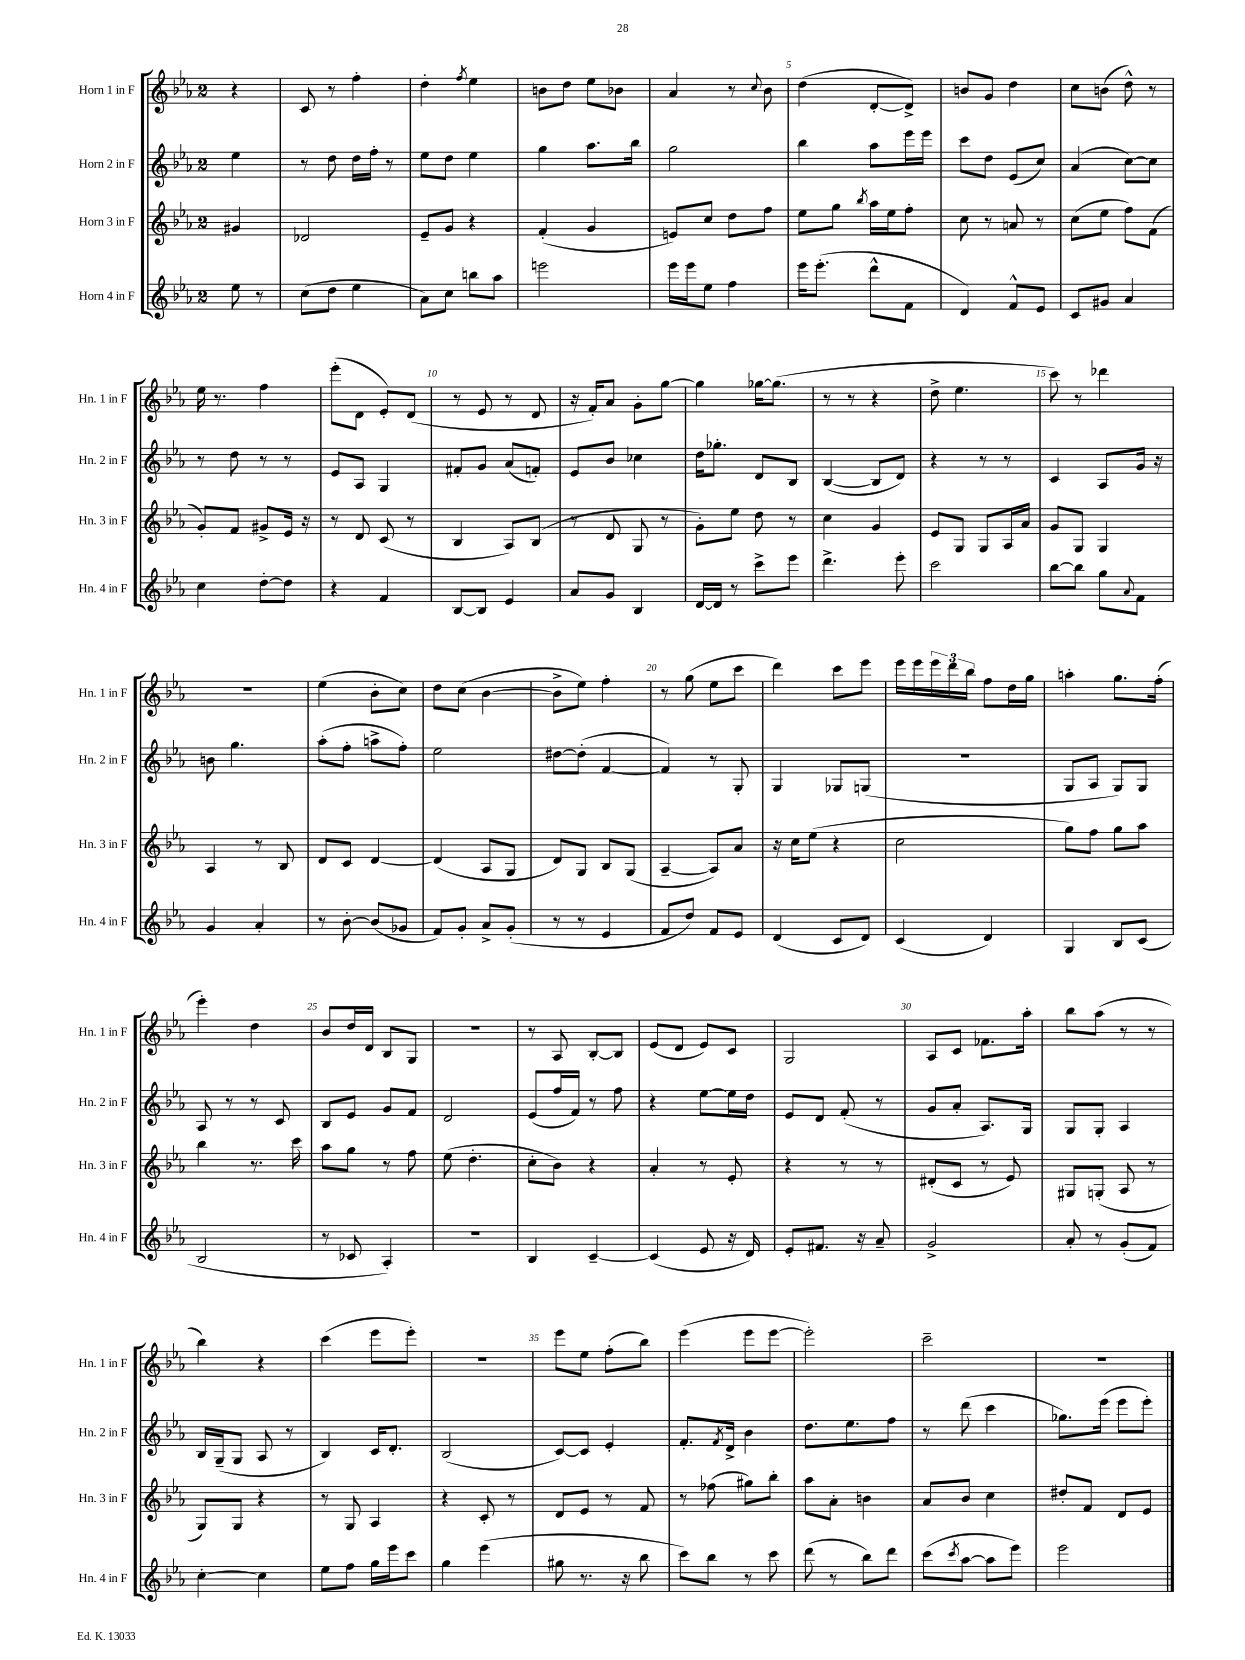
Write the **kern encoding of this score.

**kern	**kern	**kern	**kern
*staff4	*staff3	*staff2	*staff1
*clefG2	*clefG2	*clefG2	*clefG2
*k[b-e-a-]	*k[b-e-a-]	*k[b-e-a-]	*k[b-e-a-]
*M2/4	*M2/4	*M2/4	*M2/4
8ee-	4g#	4ee-	4r
8r	.	.	.
=	=	=	=
(8cc	2d-	8r	8c
8dd	.	8dd	8r
4ee-	.	16dd	4ff'
.	.	16ff'	.
.	.	8r	.
=	=	=	=
8a-)	8e-~	8ee-	4dd'
8cc	8g	8dd	.
.	.	.	8qff
8bb	4r	4ee-	4ee-
8aa-	.	.	.
=	=	=	=
2eee	(4f'	4gg	8b
.	.	.	8dd
.	4g	8.aa-	8ee-
.	.	.	8b-
.	.	16bb-	.
=	=	=	=
16eee-	8e)	2gg	4a-
16eee-	.	.	.
8ee-	8cc	.	.
4ff	8dd	.	8r
.	.	.	8qqcc
.	8ff	.	8b-
=	=	=	=
16eee-	8ee-	4bb-	(4dd
(8.eee-'	.	.	.
.	8gg	.	.
.	8qbb-	.	.
8ddd^^	16aa-	8aa-	[8d'
.	16ee-	.	.
8f	8ff'	16eee-	8d^])
.	.	16eee-	.
=	=	=	=
4d)	8cc	8ccc	8b
.	8r	8dd	8g
8f^^	8a	(8e-	4dd
8e-	8r	8cc)	.
=	=	=	=
8c	(8cc	(4a-	8cc
8g#	8ee-	.	(8b
4a-	8ff)	[8cc)	8dd^^)
.	(8f	8cc]	8r
=	=	=	=
4cc	8g')	8r	16ee-
.	.	.	8.r
.	8f	8dd	.
[8dd'	8g#^	8r	4ff
8dd]	16e-	8r	.
.	16r	.	.
=	=	=	=
4r	8r	8e-	(8eee-'
.	8d	8A-	8d
4f	(8c	4G	8e-')
.	8r	.	(8d
=	=	=	=
[8B-	4B-	8f#'	8r
8B-]	.	8g	8e-
4e-	8A-)	(8a-	8r
.	(8B-	8f')	8d
=	=	=	=
8a-	8r	8e-	16r
.	.	.	16f')
8g	8d	8b-	8a-
4B-	8G	4cc-	8g'
.	8r	.	[8gg
=	=	=	=
[16d	8g')	16dd	4gg]
16d]	.	8.gg-'	.
8r	8ee-	.	.
8ccc^	8dd	8d	[16gg-
.	.	.	(8.gg-]
8eee-	8r	8B-	.
=	=	=	=
4.ddd^	4cc	([4B-	8r
.	.	.	8r
.	4g	8B-]	4r
8eee-'	.	8d)	.
=	=	=	=
2ccc	8e-	4r	8dd^
.	8G	.	4.ee-
.	8G	8r	.
.	16A-	8r	.
.	16a-	.	.
=	=	=	=
[8bb-	8g	4c	8ccc)
8bb-]	8G	.	8r
8gg	4G	8A-	4ddd-
8qqa-	.	.	.
8f	.	16g	.
.	.	16r	.
=	=	=	=
4g	4A-	8b	2r
.	.	4.gg	.
4a-'	8r	.	.
.	8B-	.	.
=	=	=	=
8r	8d	(8aa-'	(4ee-
[8b-'	8c	8ff'	.
(8b-]	[4d	8aa^	8b-'
8g-	.	8ff')	8cc)
=	=	=	=
8f)	(4d]	2ee-	8dd
8g'	.	.	(8cc
8a-^	8A-	.	[4b-
(8g'	8G	.	.
=	=	=	=
8r	8d)	[8dd#	8b-^]
8r	8G	(8dd#']	8ee-)
4e-	8B-	[4f	4ff'
.	(8G	.	.
=	=	=	=
8f	[4A-~	4f])	8r
8dd)	.	.	(8gg
8f	8A-])	8r	8ee-
8e-	8a-	8G'	8ccc
=	=	=	=
(4d	16r	4G	4ddd)
.	16cc	.	.
.	(8ee-	.	.
8c	4r	8G-	8ccc
8d)	.	(8G	8eee-
=	=	=	=
(4c	2cc	2r	16eee-
.	.	.	16eee-
.	.	.	24eee-
.	.	.	24ddd
.	.	.	24bb-
4d)	.	.	8ff
.	.	.	16dd
.	.	.	16gg
=	=	=	=
4G	8gg)	8G	4aa'
.	8ff	8A-	.
8B-	8gg	8G)	8.gg
(8c	8aa-	8G	.
.	.	.	(16ff'
=	=	=	=
2B-	4bb-	8A-	4eee-')
.	.	8r	.
.	8.r	8r	4dd
.	.	8c	.
.	16ccc	.	.
=	=	=	=
8r	8aa-	8B-	8b-
8c-	8gg	8e-	16dd
.	.	.	16d
4A-')	8r	8g	8B-
.	8ff	8f	8G
=	=	=	=
2r	(8ee-	2d	2r
.	4.dd'	.	.
=	=	=	=
4B-	8cc'	(8e-	8r
.	8b-)	16ff	8A-
.	.	16f)	.
[4c~	4r	8r	[8B-'
.	.	8ff	8B-]
=	=	=	=
(4c]	4a-'	4r	(8e-
.	.	.	8d
8e-	8r	[8ee-	8e-)
16r	8e-'	16ee-]	8c
16d)	.	16dd	.
=	=	=	=
8e-'	4r	8e-	2G
8.f#	.	8d	.
.	8r	(8f'	.
16r	.	.	.
8a-~	8r	8r	.
=	=	=	=
2g^	(8d#'	8g	8A-
.	8c	8a-'	8c
.	8r	8.A-)	8.f-
.	8e-)	.	.
.	.	16G	16aa-'
=	=	=	=
8a-'	8G#	8G	8bb-
8r	(8G'	8G'	(8aa-
(8g'	8A-	4A-	8r
8f)	8r	.	8r
=	=	=	=
[4cc'	8G)	16B-	4bb-)
.	.	(16G~	.
.	8G	8G	.
4cc]	4r	8A-	4r
.	.	8r	.
=	=	=	=
8ee-	8r	4B-)	(4ccc
8ff	8G	.	.
16gg	4A-	16c	8eee-
16eee-	.	8.d'	.
8ccc	.	.	8eee-')
=	=	=	=
4gg	4r	(2B-	2r
(4eee-	8c'	.	.
.	8r	.	.
=	=	=	=
8gg#	8d	[8c)	8eee-
8.r	8e-	8c]	8ee-
.	8r	4e-'	(8ff'
16r	.	.	.
8bb-	8f	.	8bb-)
=	=	=	=
8ccc)	8r	8.f'	(4eee-
8bb-	(8ff-	.	.
.	.	8qf	.
.	.	16d^	.
8r	8gg#)	4b-	8eee-
8ccc	8bb-'	.	[8eee-
=	=	=	=
(8ddd	8aa-	8.dd	2eee-'])
8r	8a-'	.	.
.	.	8.ee-	.
8bb-)	4b	.	.
8ddd	.	8ff	.
=	=	=	=
(8ccc	8a-	8r	2ccc~
8qccc	.	.	.
[8aa-	8b-	(8ddd	.
8aa-]	4cc	4ccc	.
8eee-)	.	.	.
=	=	=	=
2eee-	8dd#'	8.gg-)	2r
.	8f	.	.
.	.	(16eee-	.
.	8d	8eee-	.
.	8e-	8eee-')	.
==	==	==	==
*-	*-	*-	*-
